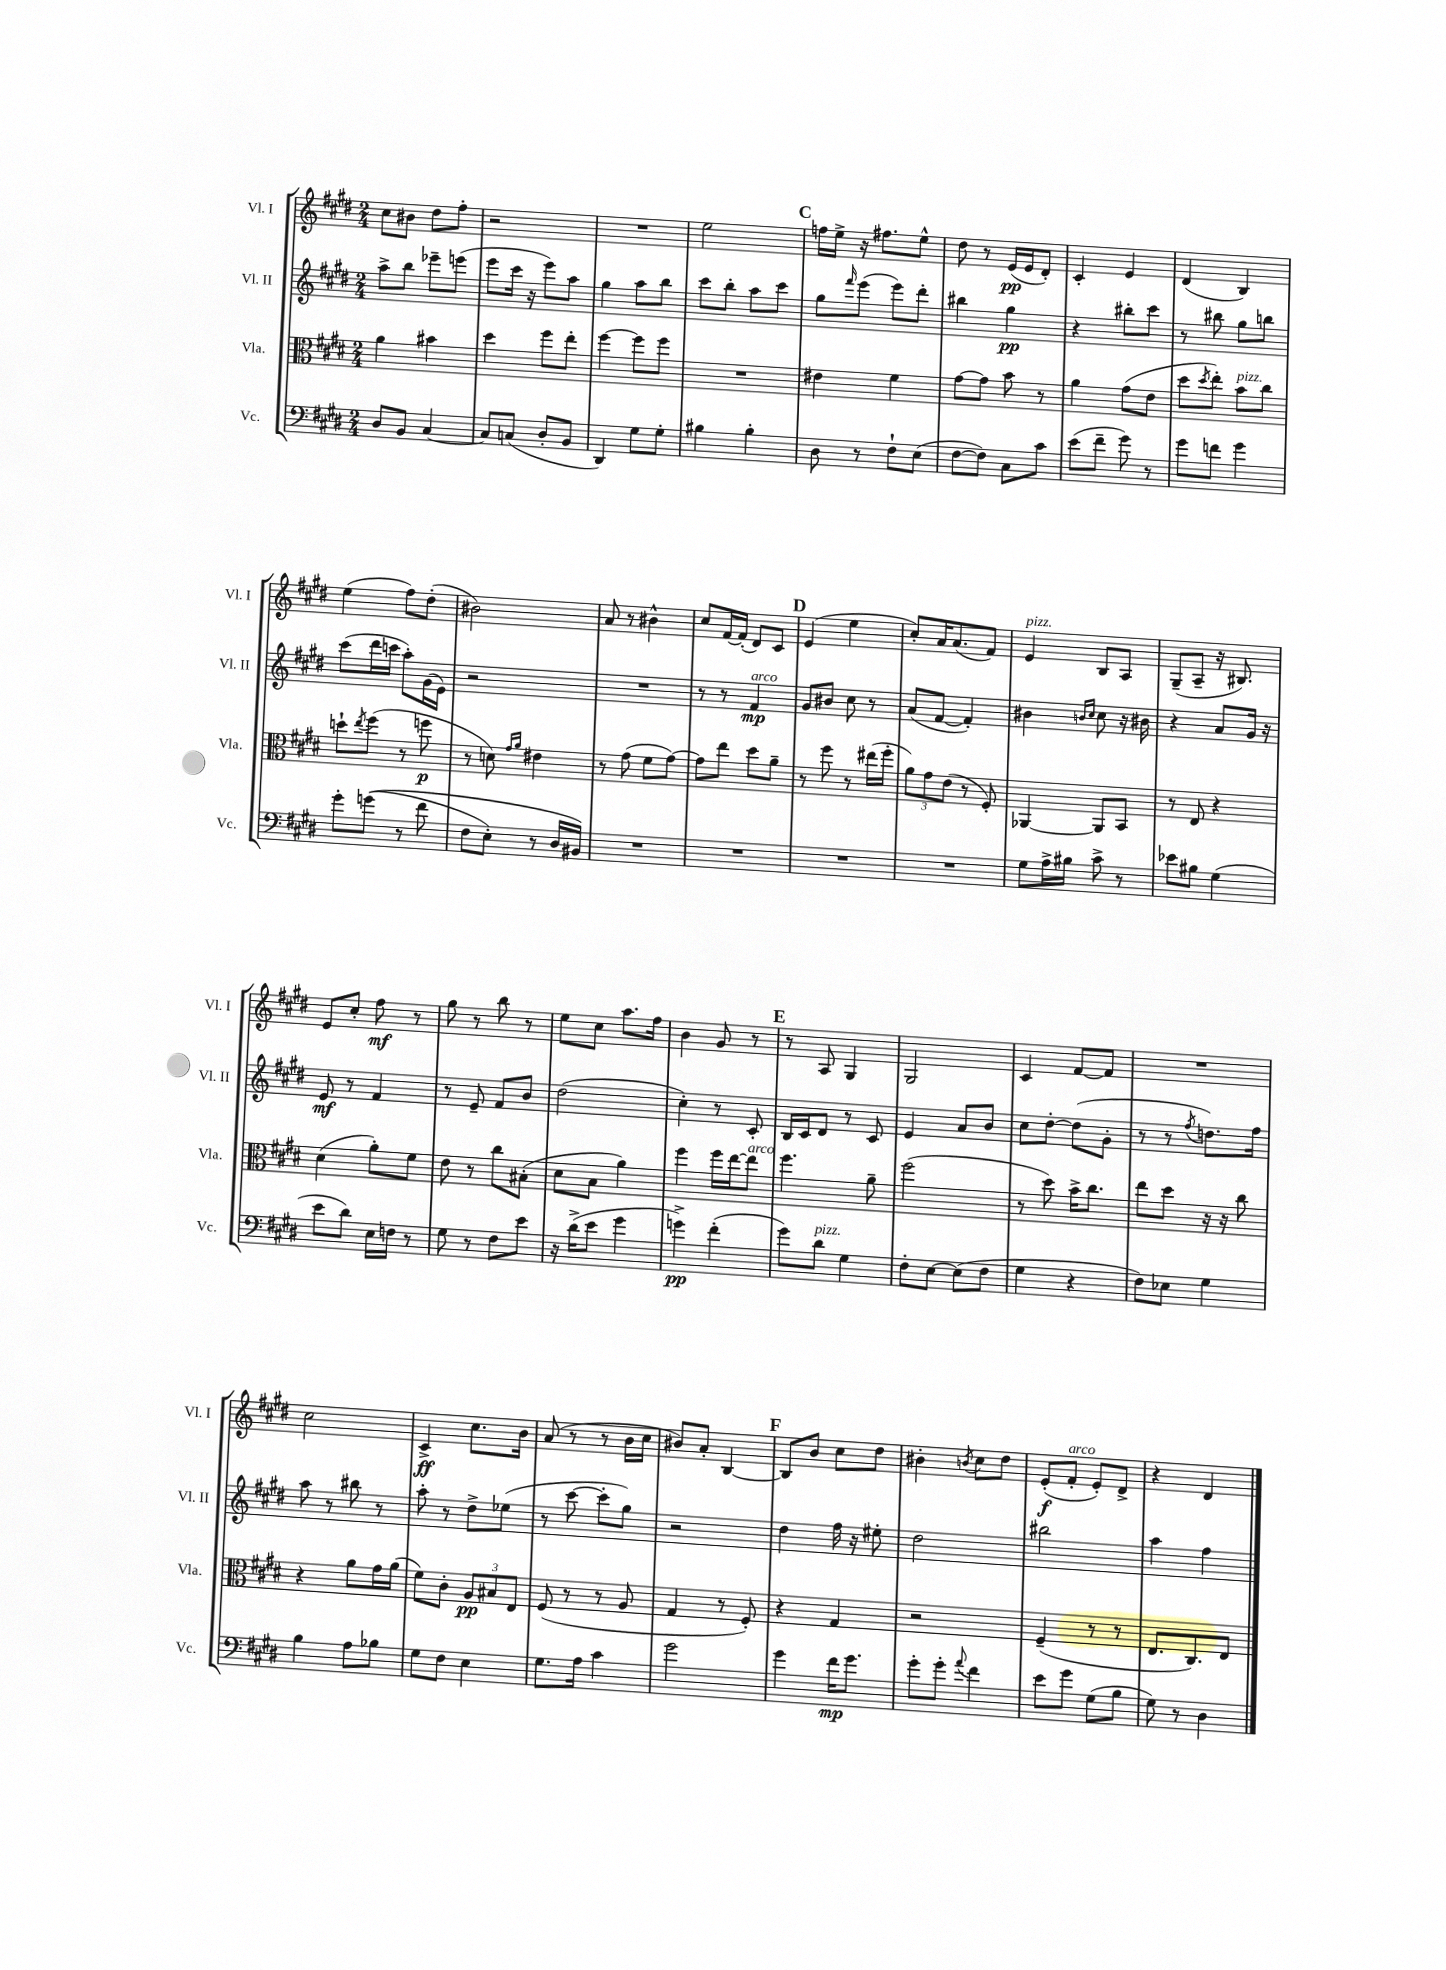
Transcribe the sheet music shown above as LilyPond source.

<<
\new StaffGroup <<
\new Staff = "s0" \with { instrumentName = "Vl. I" shortInstrumentName = "Vl. I" } {
    \clef treble \key e \major \numericTimeSignature \time 2/4
    cis''8 bis'8 dis''8 fis''8-. |
    r2 |
    R2 |
    e''2 |
    \mark \markup { \bold "C" } f''16 e''16-> r16 fis''8. e''8-^ |
    dis''8 r8 e'16\pp( e'16 dis'8-.) |
    cis'4-. e'4 |
    dis'4( b4) |
    e''4( fis''8) dis''8-.( |
    bis'2) |
    a'8 r8 bis'4-^ |
    cis''8 fis'16~ fis'16-.( dis'8) cis'8 |
    \mark \markup { \bold "D" } e'4( e''4 |
    cis''8-.) a'16 a'8.( fis'8) |
    e'4^\markup { \italic "pizz." } b8 a8 |
    gis8--( a8-- r16 bis8.) |
    e'8 cis''8-. fis''8\mf r8 |
    gis''8 r8 b''8 r8 |
    e''8 cis''8 a''8. fis''16 |
    b'4 gis'8 r8 |
    \mark \markup { \bold "E" } r8 a8 gis4 |
    gis2 |
    cis'4 fis'8~ fis'8 |
    R2 |
    cis''2 |
    cis'4->\ff cis''8. b'16 |
    a'8( r8 r8 b'16 cis''16 |
    bis'8) a'8-. b4~ |
    \mark \markup { \bold "F" } b8 b'8 cis''8 dis''8 |
    bis'4-. \acciaccatura { b'8 } cis''8 dis''8 |
    e'8-.\f( fis'8-.^\markup { \italic "arco" } e'8-.) dis'8-> |
    r4 dis'4 \bar "|." |
}
\new Staff = "s1" \with { instrumentName = "Vl. II" shortInstrumentName = "Vl. II" } {
    \clef treble \key e \major \numericTimeSignature \time 2/4
    a''8-> b''8 ees'''8-- e'''8( |
    e'''8 cis'''16 r16 e'''8) a''8 |
    gis''4 a''8 b''8 |
    cis'''8 b''8-. a''8 cis'''8 |
    \mark \markup { \bold "C" } gis''8 \grace { fis'''16 } e'''8( e'''8) dis'''8-. |
    bis''4 gis''4\pp |
    r4 bis''8-. cis'''8 |
    r8 bis''8 gis''8 b''8 |
    cis'''8( dis'''16 c'''16 a''8-.) gis'16( e'16) |
    r2 |
    R2 |
    r8 r8 fis'4\mp^\markup { \italic "arco" } |
    \mark \markup { \bold "D" } gis'8 bis'8 cis''8 r8 |
    a'8( fis'8~ fis'4-.) |
    bis'4 \grace { b'16 cis''16 } cis''8 r16 bis'16 |
    r4 a'8 gis'16 r16 |
    e'8\mf r8 fis'4 |
    r8 e'8-- fis'8 b'8 |
    dis''2( |
    cis''4-.) r8 cis'8-. |
    \mark \markup { \bold "E" } b16 cis'16 dis'8 r8 cis'8 |
    e'4 a'8 b'8 |
    cis''8 dis''8~-. dis''8( gis'8-. |
    r8 r8 \acciaccatura { fis''8 } d''8.) fis''16 |
    a''8 r8 bis''8 r8 |
    a''8-. r8 dis''8-> ees''8( |
    r8 cis'''8~ cis'''8-. gis''8) |
    r2 |
    \mark \markup { \bold "F" } dis''4 fis''16 r16 eis''8-. |
    dis''2 |
    bis''2 |
    a''4 fis''4 \bar "|." |
}
\new Staff = "s2" \with { instrumentName = "Vla." shortInstrumentName = "Vla." } {
    \clef alto \key e \major \numericTimeSignature \time 2/4
    a'4 bis'4 |
    dis''4 fis''8 e''8-. |
    fis''4~ fis''8 fis''8 |
    R2 |
    \mark \markup { \bold "C" } eis'4 fis'4 |
    gis'8~ gis'8 b'8 r8 |
    a'4 gis'8( e'8 |
    dis''8 \acciaccatura { dis''8 } e''8-.) b'8^\markup { \italic "pizz." } cis''8 |
    d''8-! \acciaccatura { e''8 } fis''8( r8 f''8\p |
    r8 d'8) \grace { gis'16 a'16 } eis'4 |
    r8 gis'8( fis'8 gis'8~) |
    gis'8 e''8 dis''8 a'8-- |
    \mark \markup { \bold "D" } r8 fis''8 r8 eis''16( fis''16-. |
    \tuplet 3/2 { a'8) gis'8 e'8( } r8 fis8-.) |
    aes,4~ aes,8 b,8 |
    r8 e8 r4 |
    dis'4( a'8-.) fis'8 |
    e'8 r8 cis''8 bis8-.( |
    dis'8 b8 a'4) |
    fis''4 fis''16 e''16~ e''8^\markup { \italic "arco" } |
    \mark \markup { \bold "E" } fis''4. a'8-- |
    fis''2( |
    r8 dis''8) b'16-> cis''8. |
    e''8 dis''8 r16 r16 cis''8 |
    r4 a'8 gis'16 a'16( |
    fis'8) cis'8-. \tuplet 3/2 { a8\pp bis8 e8 } |
    fis8( r8 r8 a8 |
    gis4 r8 fis8-.) |
    \mark \markup { \bold "F" } r4 gis4 |
    r2 |
    fis4--( r8 r8 |
    e8. cis8.) e8 \bar "|." |
}
\new Staff = "s3" \with { instrumentName = "Vc." shortInstrumentName = "Vc." } {
    \clef bass \key e \major \numericTimeSignature \time 2/4
    dis8 b,8 cis4~ |
    cis8 c8( dis8-. b,8 |
    dis,4) gis8 gis8-. |
    bis4 bis4-. |
    \mark \markup { \bold "C" } dis8 r8 fis8-! e8( |
    fis8~ fis8) cis8 cis'8 |
    e'8( fis'8-- gis'8) r8 |
    gis'8 f'8 gis'4 |
    gis'8-. g'8(\( r8 fis'8 |
    fis8 e8-.) r8 dis16 bis,16\) |
    R2 |
    R2 |
    \mark \markup { \bold "D" } R2 |
    R2 |
    gis8 a16-> bis16 cis'8-> r8 |
    ees'8 bis8 gis4( |
    e'8 dis'8) e16 f16 r8 |
    gis8 r8 fis8 e'8 |
    r16 dis'16->( e'8 gis'4 |
    g'4->\pp) fis'4-.( |
    \mark \markup { \bold "E" } gis'8) dis'8^\markup { \italic "pizz." } gis4 |
    fis8-. e8~ e8( fis8 |
    gis4 r4 |
    fis8) ees8 gis4 |
    b4 a8 bes8 |
    gis8 fis8 e4 |
    gis8. a16 cis'4 |
    gis'2 |
    \mark \markup { \bold "F" } gis'4 fis'16\mp gis'8. |
    gis'8-. gis'8-. \appoggiatura { a'8 } fis'4 |
    e'8 gis'8 gis8( b8 |
    gis8) r8 dis4 \bar "|." |
}
>>
>>
\layout { \context { \Score \remove "Bar_number_engraver" } }
